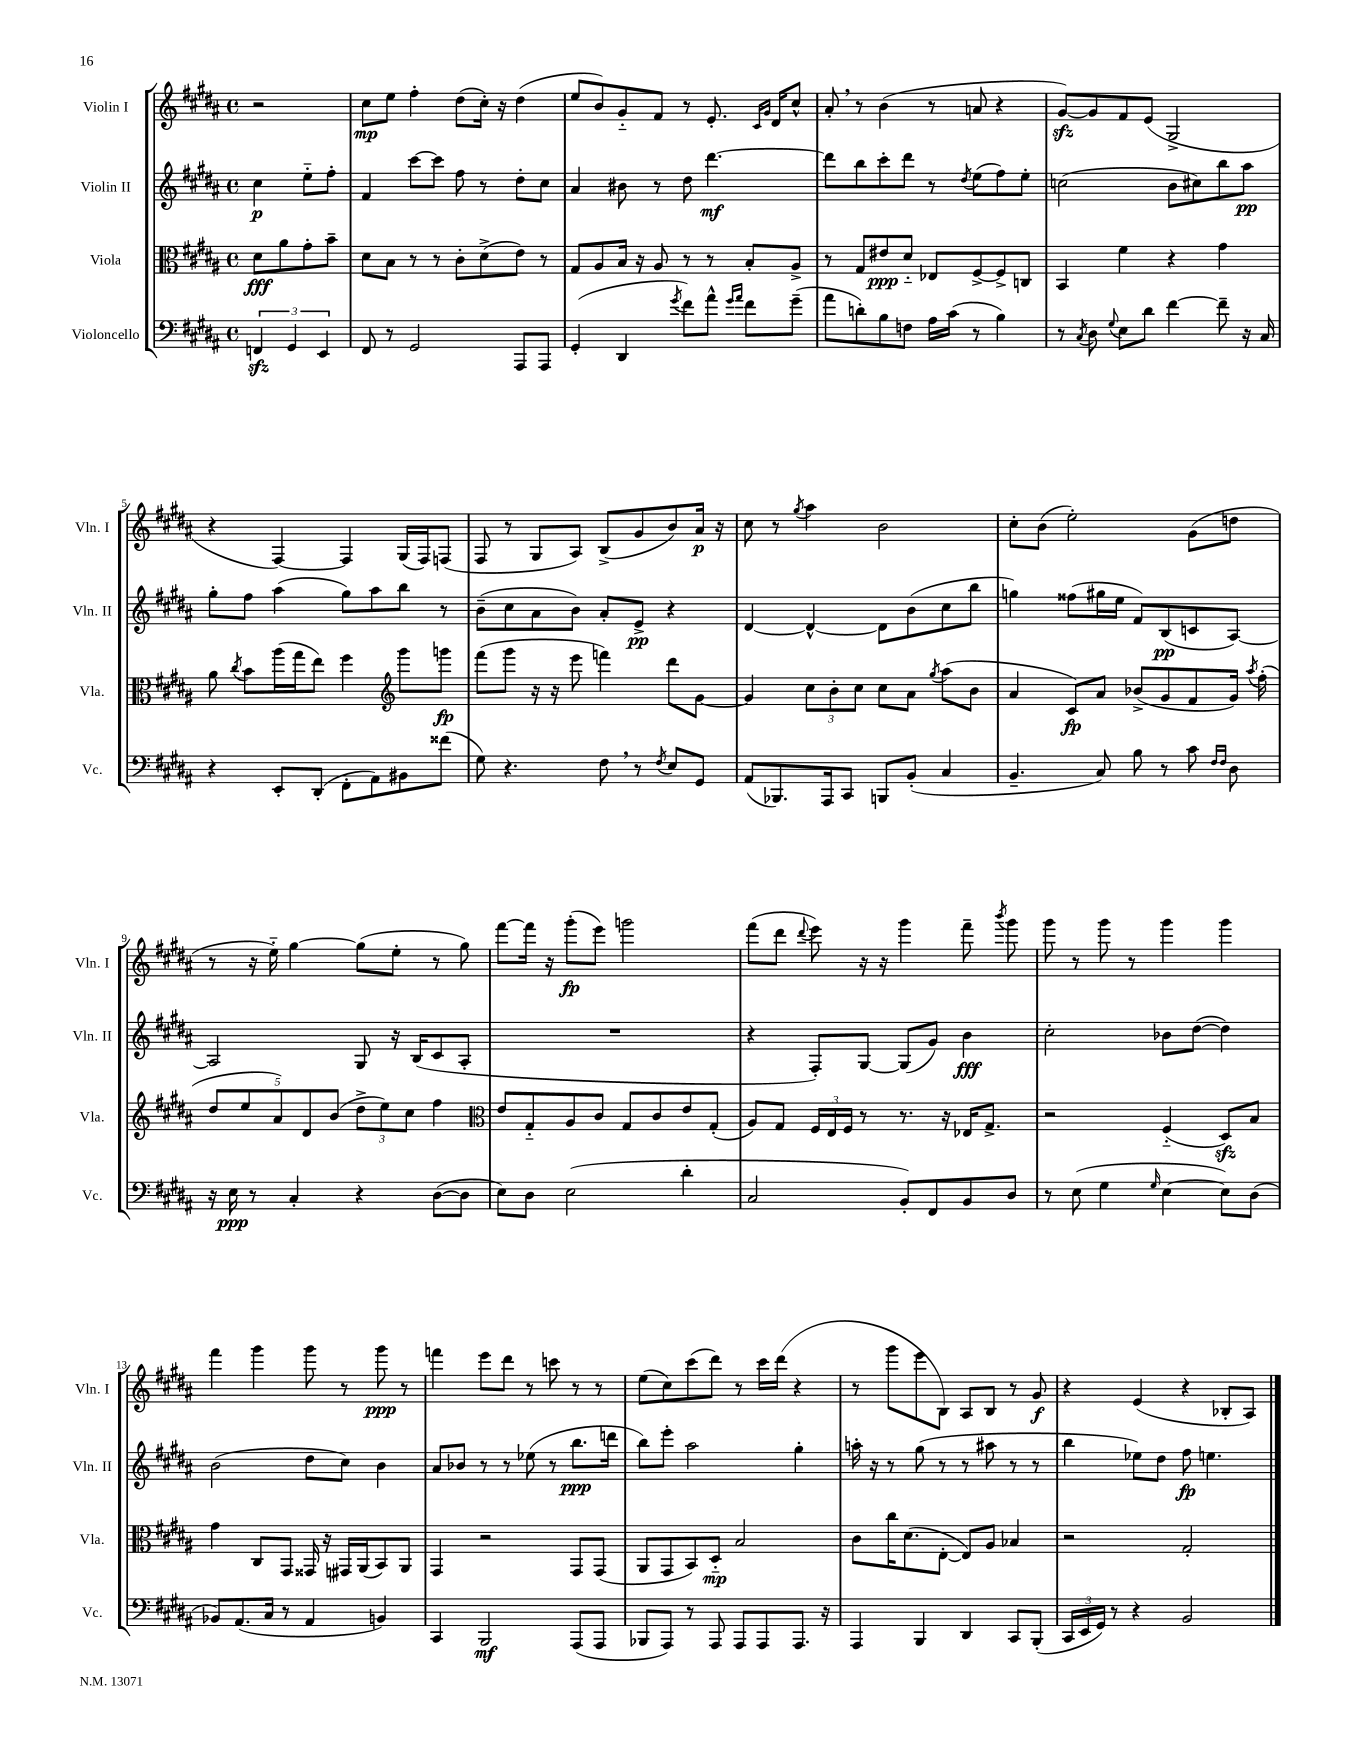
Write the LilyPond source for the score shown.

<<
\new StaffGroup <<
\new Staff = "s0" \with { instrumentName = "Violin I" shortInstrumentName = "Vln. I" } {
    \clef treble \key b \major \defaultTimeSignature \time 4/4 \partial 2
    \autoBeamOff r2 |
    cis''8[\mp e''8] fis''4-. dis''8[( cis''16]-.) r16 dis''4( |
    e''8[ b'8) gis'8-_ fis'8] r8 e'8.-. \grace { cis'16[ gis'16] } dis'16[ cis''8]-^ |
    ais'8-. \breathe r8 b'4( r8 a'8 r4 |
    gis'8[~\sfz) gis'8 fis'8 e'8]( gis2-> |
    r4 fis4~) fis4 gis16[( fis16) f8]( |
    fis8 r8 gis8[ ais8]) b8[->( gis'8 b'8) ais'16]\p r16 |
    cis''8 r8 \acciaccatura { gis''8 } ais''4 b'2 |
    cis''8[-. b'8]( e''2-.) gis'8[( d''8] |
    r8 r16 e''16-_) gis''4~ gis''8[( e''8]-. r8 gis''8) |
    fis'''8[~ fis'''16] r16 gis'''8[-.\fp( e'''8]) g'''2 |
    fis'''8[( dis'''8] \appoggiatura { dis'''8 } e'''8) r16 r16 gis'''4 fis'''8-- \acciaccatura { b'''8 } gis'''8 |
    gis'''8 r8 gis'''8 r8 gis'''4 gis'''4 |
    fis'''4 gis'''4 gis'''8 r8 gis'''8\ppp r8 |
    f'''4 e'''8[ dis'''8] r8 c'''8 r8 r8 |
    e''8[( cis''8) cis'''8( dis'''8]) r8 cis'''16[ dis'''16]( r4 |
    r8 gis'''8[ e'''8 b8]) ais8[ b8] r8 gis'8\f |
    r4 e'4( r4 bes8[-. ais8]) \bar "|." |
}
\new Staff = "s1" \with { instrumentName = "Violin II" shortInstrumentName = "Vln. II" } {
    \clef treble \key b \major \defaultTimeSignature \time 4/4 \partial 2
    \autoBeamOff cis''4\p e''8[-_ fis''8]-. |
    fis'4 cis'''8[~ cis'''8] fis''8 r8 dis''8[-. cis''8] |
    ais'4 bis'8 r8 dis''8 dis'''4.~\mf |
    dis'''8[ b''8 cis'''8-. dis'''8] r8 \acciaccatura { dis''8 } e''8[( fis''8) e''8]-. |
    c''2( b'8[ cis''8) b''8 ais''8]\pp |
    gis''8[-. fis''8] ais''4( gis''8[) ais''8 b''8] r8 |
    b'8[--( cis''8 ais'8 b'8]) ais'8[-. e'8]->\pp r4 |
    dis'4~ dis'4~-^ dis'8[ b'8( cis''8 b''8] |
    g''4) fisis''8[( gis''16 e''16] fis'8[) b8\pp( c'8 ais8]~) |
    ais2 gis8 r16 b16[( cis'8 ais8]-. |
    R1 |
    r4 fis8[-.) gis8]~ gis8[( gis'8]) b'4\fff |
    cis''2-. bes'8[ dis''8]~( dis''4) |
    b'2( dis''8[ cis''8]) b'4 |
    ais'8[ bes'8] r8 r8 ees''8( r8 b''8.[\ppp d'''16] |
    b''8[) e'''8]-. ais''2 gis''4-. |
    a''16-. r16 r8 gis''8( r8 r8 ais''8 r8 r8 |
    b''4 ees''8[) dis''8] fis''8\fp e''4. \bar "|." |
}
\new Staff = "s2" \with { instrumentName = "Viola" shortInstrumentName = "Vla." } {
    \clef alto \key b \major \defaultTimeSignature \time 4/4 \partial 2
    \autoBeamOff dis'8[\fff ais'8 gis'8-. b'8]-- |
    dis'8[ b8] r8 r8 cis'8[-. dis'8->( e'8]) r8 |
    gis8[ ais8 b16] r16 ais8 r8 r8 b8[-. ais8]-> |
    r8 gis8[ eis'8\ppp dis'8]-_ ees8[ fis8~-> fis8-> c8] |
    b,4 fis'4 r4 gis'4 |
    ais'8 \acciaccatura { cis''8 } b'8[ ais''16( gis''16 e''8]) fis''4 \clef treble gis'''8[ g'''8]\fp |
    fis'''8[( gis'''8] r16 r16 e'''8 f'''4) dis'''8[ gis'8]~ |
    gis'4 \tuplet 3/2 { cis''8[ b'8-. cis''8] } cis''8[ ais'8] \acciaccatura { gis''8 } ais''8[( b'8] |
    ais'4 cis'8[\fp) ais'8] bes'8[->( gis'8 fis'8 gis'16]) \acciaccatura { ais''8 } fis''16-.( |
    \tuplet 5/4 { dis''8[ e''8 ais'8) dis'8 b'8]( } \tuplet 3/2 { dis''8[-> e''8) cis''8] } fis''4 |
    \clef alto e'8[ gis8-_ ais8 cis'8] gis8[ cis'8 e'8 gis8]-.( |
    ais8[) gis8] \tuplet 3/2 { fis16[ e16 fis16] } r8 r8. r16 ees16[ gis8.]-> |
    r2 fis4-_( dis8[\sfz) b8] |
    gis'4 cis8[ gis,8] gisis,16 r16 gis,16[ ais,16( b,8) ais,8] |
    gis,4 r2 gis,8[ gis,8]( |
    ais,8[ gis,8 b,8) dis8]-_\mp b2 |
    cis'8[ cis''16 dis'8.( e8]~-. e8[) ais8] bes4 |
    r2 gis2-. \bar "|." |
}
\new Staff = "s3" \with { instrumentName = "Violoncello" shortInstrumentName = "Vc." } {
    \clef bass \key b \major \defaultTimeSignature \time 4/4 \partial 2
    \autoBeamOff \tuplet 3/2 { f,4\sfz gis,4 e,4 } |
    fis,8 r8 gis,2 ais,,8[ ais,,8] |
    gis,4-.( dis,4 \acciaccatura { gis'8 } fis'8[) ais'8]-^ \grace { gis'16[ ais'16] } fis'8[ gis'8]--( |
    ais'8[ d'8-.) b8 f8] ais16[ cis'16]( r8 b4) |
    r8 \acciaccatura { cis8 } dis8 \appoggiatura { gis8 } e8[ dis'8] fis'4~ fis'8-- r16 cis16 |
    r4 e,8[-. dis,8]-.( fis,8[-. ais,8) bis,8 fisis'8]( |
    gis8) r4. fis8 \breathe r8 \acciaccatura { fis8 } e8[ gis,8] |
    ais,8[( bes,,8.) ais,,16 cis,8] b,,8[ b,8]-.( cis4 |
    b,4.-- cis8) b8 r8 cis'8 \grace { fis16[ fis16] } dis8 |
    r16 e16\ppp r8 cis4-. r4 dis8[~( dis8] |
    e8[) dis8] e2( dis'4-. |
    cis2 b,8[-.) fis,8 b,8 dis8] |
    r8 e8( gis4 \grace { gis16 } e4~ e8[) dis8]( |
    bes,8[) ais,8.( cis16] r8 ais,4 b,4) |
    cis,4 b,,2\mf ais,,8[( ais,,8] |
    bes,,8[ ais,,8]) r8 ais,,8 ais,,8[ ais,,8 ais,,8.] r16 |
    ais,,4 b,,4 dis,4 cis,8[ b,,8]-.( |
    \tuplet 3/2 { cis,16[ e,16 gis,16]) } r8 r4 b,2 \bar "|." |
}
>>
>>
